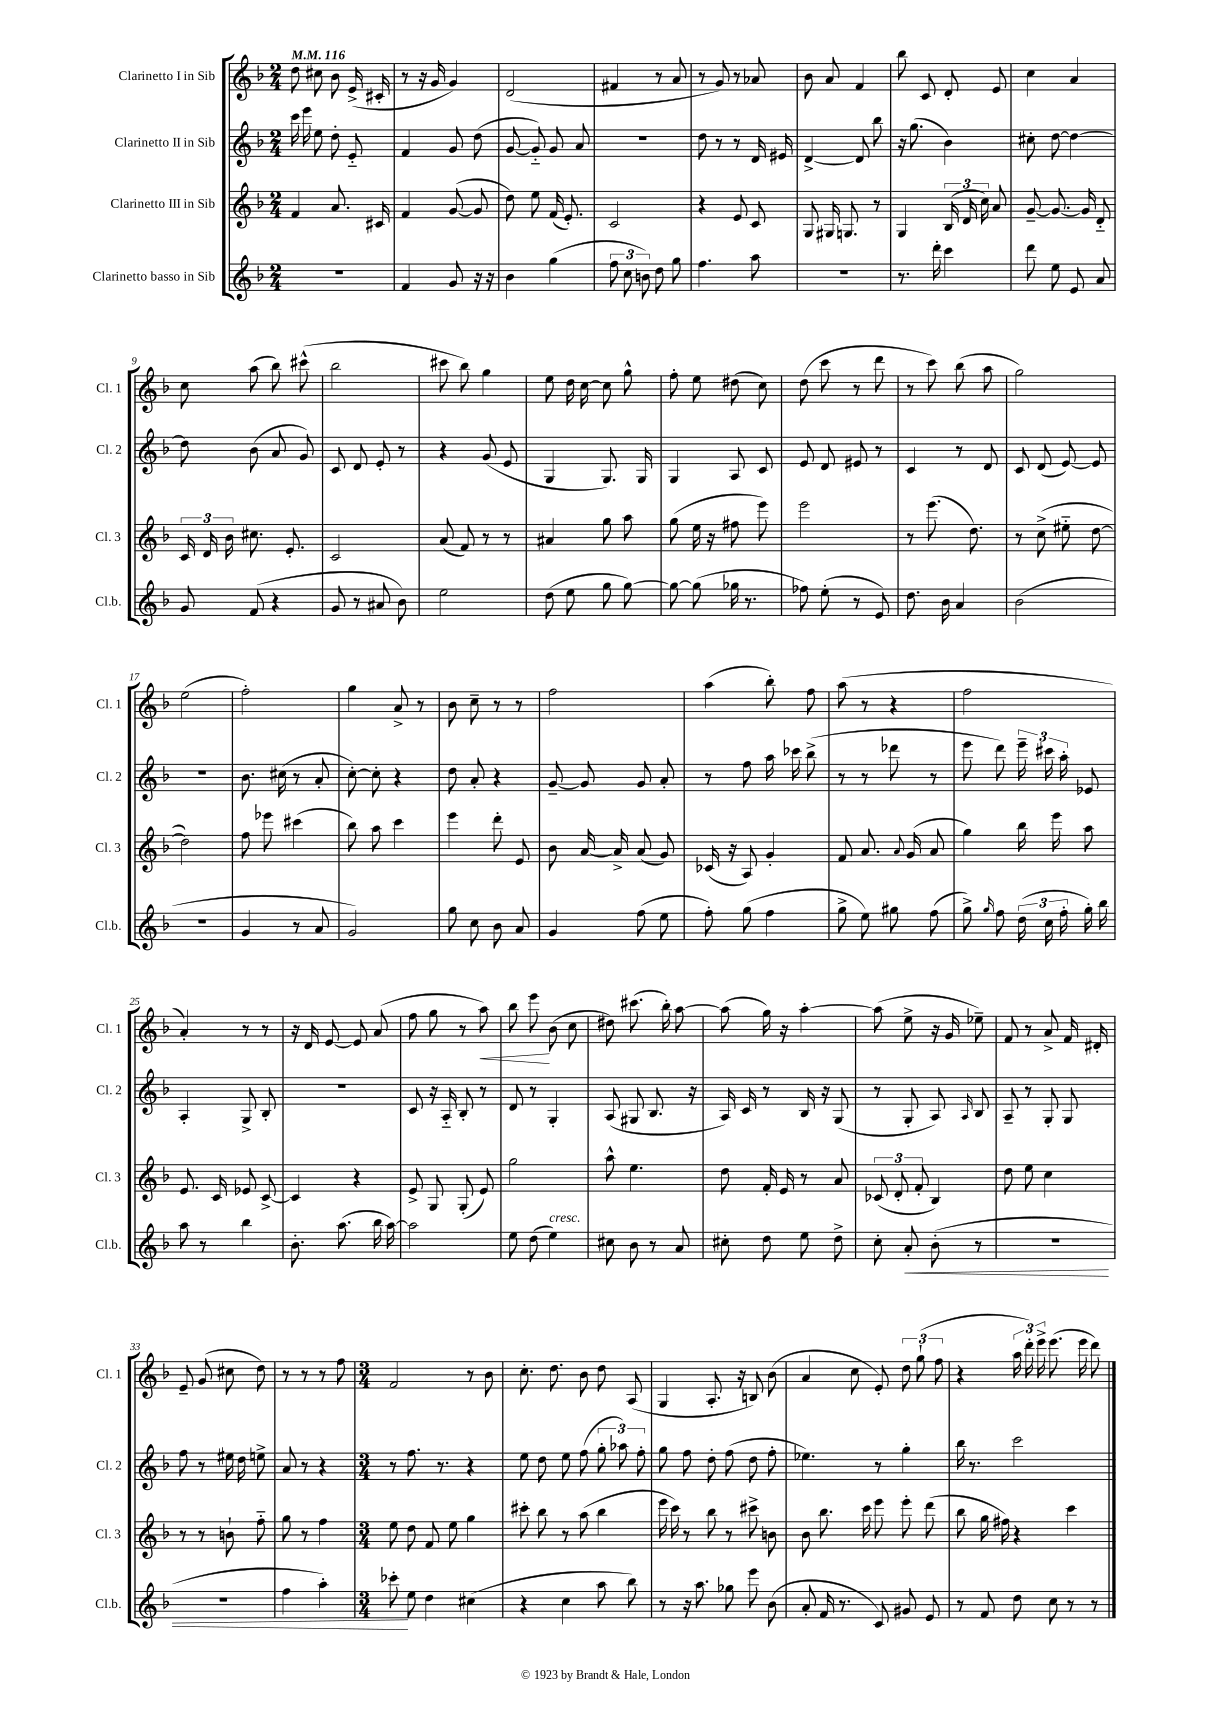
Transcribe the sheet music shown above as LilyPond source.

<<
\new StaffGroup <<
\new Staff = "s0" \with { instrumentName = "Clarinetto I in Sib" shortInstrumentName = "Cl. 1" } {
    \clef treble \key f \major \numericTimeSignature \time 2/4 \tempo 4 = 116
    \autoBeamOff d''8 cis''8 bes'8 e'16->( cis'16-. |
    r8 r16 g'16 g'4) |
    d'2( |
    fis'4 r8 a'8 |
    r8 g'8) r8 aes'8 |
    bes'8 a'8 f'4 |
    bes''8 c'8 d'8-. e'8 |
    c''4 a'4 |
    c''8 a''8( bes''8) cis'''8-^( |
    bes''2 |
    cis'''8 bes''8) g''4 |
    e''8 d''16 c''16~ c''8 g''8-^ |
    f''8-. e''8 dis''8( c''8) |
    d''8( c'''8 r8 d'''8 |
    r8 c'''8) bes''8( a''8 |
    g''2) |
    e''2( |
    f''2-.) |
    g''4 a'8-> r8 |
    bes'8 c''8-- r8 r8 |
    f''2 |
    a''4( bes''8-.) f''8 |
    a''8( r8 r4 |
    f''2 |
    a'4-.) r8 r8 |
    r16 d'16 e'8~ e'8 a'8( |
    f''8 g''8 r8 a''8\<) |
    bes''8 e'''8\! bes'8( c''8 |
    dis''8) cis'''8.( bes''16-.) a''8~ |
    a''8( g''16) r16 a''4~-. |
    a''8( e''8-> r16 g'16 ees''8--) |
    f'8 r8 a'8-> f'16 dis'16-. |
    e'8-- g'8( cis''8 d''8) |
    r8 r8 r8 f''8 |
    \numericTimeSignature \time 3/4 f'2 r8 bes'8 |
    c''8.-. d''8. bes'8 d''8 a8( |
    g4 a8.-. r16 b8) bes'8( |
    a'4 c''8 e'8-.) \tuplet 3/2 { d''8 g''8-!( f''8 } |
    r4 \tuplet 3/2 { a''16 d'''16-.) e'''16-> } e'''8.( e'''16 d'''8) \bar "|." |
}
\new Staff = "s1" \with { instrumentName = "Clarinetto II in Sib" shortInstrumentName = "Cl. 2" } {
    \clef treble \key f \major \numericTimeSignature \time 2/4
    \autoBeamOff c'''16 e'''16 e''8 d''8-. e'8-_ |
    f'4 g'8 d''8( |
    g'8~ g'8-_) g'8 a'8 |
    r2 |
    d''8 r8 r8 d'16 eis'16 |
    d'4~-> d'8 bes''8 |
    r16 g''8.( bes'4) |
    cis''8-. d''8~ d''4~ |
    d''8 bes'8( a'8 g'8) |
    c'8 d'8 e'8-. r8 |
    r4 g'8( e'8 |
    g4 g8.) g16 |
    g4 a8 c'8 |
    e'8 d'8 eis'8 r8 |
    c'4 r8 d'8 |
    c'8 d'8( e'8~) e'8 |
    r2 |
    bes'8. cis''16( r8 a'8-. |
    c''8~-.) c''8-. r4 |
    d''8 a'8-. r4 |
    g'8~-- g'8 g'8 a'8-. |
    r8 f''8 a''16 ces'''16 bes''8->( |
    r8 r8 des'''8 r8 |
    e'''8 d'''8) \tuplet 3/2 { e'''16-- cis'''16 a''16-. } ees'8 |
    a4-. g8-> bes8-. |
    r2 |
    c'8 r16 a16-_ bes8-. r8 |
    d'8 r8 g4-. |
    a8( gis8 bes8. r16 |
    a16) c'16 r8 bes16 r16 g8( |
    r8 g8-. a8) \grace { a16 } bes8 |
    a8-- r8 g8-. g8 |
    f''8 r8 eis''16 d''16 e''8-> |
    a'8 r8 r4 |
    \numericTimeSignature \time 3/4 r8 f''8. r8. r4 |
    e''8 d''8 e''8 f''8( \tuplet 3/2 { g''8-. aes''8) f''8-. } |
    g''8 f''8 d''8-. f''8( d''8 f''8-. |
    ees''4.) r8 g''4-. |
    bes''16 r8. c'''2 \bar "|." |
}
\new Staff = "s2" \with { instrumentName = "Clarinetto III in Sib" shortInstrumentName = "Cl. 3" } {
    \clef treble \key f \major \numericTimeSignature \time 2/4
    \autoBeamOff f'4 a'8. cis'16 |
    f'4 g'8~( g'8 |
    d''8) e''8 f'16( e'8.-.) |
    c'2 |
    r4 e'8 c'8 |
    g8 gis16 g8. r8 |
    g4 \tuplet 3/2 { bes16( d'16 c''16) } a'8 |
    g'8~-- g'8.~ g'16 d'8-_ |
    \tuplet 3/2 { c'16 d'16 bes'16 } cis''8. e'8.-. |
    c'2 |
    a'8( f'8) r8 r8 |
    ais'4 g''8 a''8 |
    g''8( e''16 r16 fis''8 e'''8) |
    e'''2 |
    r8 e'''8.( d''8.) |
    r8 c''8->( eis''8-_ d''8~ |
    d''2) |
    f''8 ees'''8 cis'''4( |
    bes''8) a''8 c'''4 |
    e'''4 d'''8-. e'8 |
    bes'8 a'16~ a'16-> a'8( g'8) |
    ces'16( r16 a8) g'4-. |
    f'8 a'8. \appoggiatura { a'8 } g'16( a'8 |
    g''4) bes''16 e'''16 a''8 |
    e'8. c'16 ees'8 c'8~-> |
    c'4 r4 |
    e'8-> g8 g8-.( e'8) |
    g''2 |
    a''8-^ e''4. |
    d''8 f'16-. e'16 r8 a'8 |
    \tuplet 3/2 { ces'8( d'8-. f'8-. } bes4) |
    d''8 e''8 c''4 |
    r8 r8 b'8-! f''8-_ |
    g''8 r8 f''4 |
    \numericTimeSignature \time 3/4 e''8 d''8 f'8 e''8 g''4 |
    cis'''8-. bes''8 r8 a''8( bes''4 |
    e'''16 c'''16) r8 bes''8 r8 cis'''8-> b'8 |
    bes'8 bes''8. c'''16 e'''8 e'''8-. d'''8( |
    bes''8 g''16 fis''16) r4 c'''4 \bar "|." |
}
\new Staff = "s3" \with { instrumentName = "Clarinetto basso in Sib" shortInstrumentName = "Cl.b." } {
    \clef treble \key f \major \numericTimeSignature \time 2/4
    \autoBeamOff R2 |
    f'4 g'8 r16 r16 |
    bes'4 g''4( |
    \tuplet 3/2 { f''8 c''8 b'8) } d''8 g''8 |
    f''4. a''8 |
    R2 |
    r8. d'''16-. c'''4 |
    d'''8 e''8 e'8 a'8 |
    g'8 f'8( r4 |
    g'8 r8 ais'8 bes'8) |
    e''2 |
    d''8( e''8 g''8 g''8~) |
    g''8~ g''8( ges''16 r8. |
    fes''8) e''8-.( r8 e'8) |
    d''8. bes'16 a'4 |
    bes'2( |
    r2 |
    g'4 r8 a'8 |
    g'2) |
    g''8 c''8 bes'8 a'8 |
    g'4 f''8( e''8 |
    f''8-.) g''8( f''4 |
    g''8-> e''8) gis''8 f''8( |
    g''8->) \grace { g''16 } f''8 \tuplet 3/2 { d''16( c''16 f''16-. } g''16-.) bes''16 |
    a''8 r8 bes''4 |
    bes'8.-. a''8.( bes''16 a''16~) |
    a''2 |
    e''8 d''8( e''4^\markup { \italic "cresc." }) |
    cis''8 bes'8 r8 a'8 |
    cis''8-. d''8 e''8 d''8-> |
    c''8-. a'8-.\< bes'8-.( r8 |
    R2 |
    R2 |
    f''4 a''4-.) |
    \numericTimeSignature \time 3/4 ces'''8-.\! e''8 d''4 cis''4( |
    r4 c''4 a''8 bes''8) |
    r8 r16 a''8. ges''8 e'''8 bes'8( |
    a'8-. f'16 r8. c'8) gis'8 e'8 |
    r8 f'8 d''8 c''8 r8 r8 \bar "|." |
}
>>
>>
